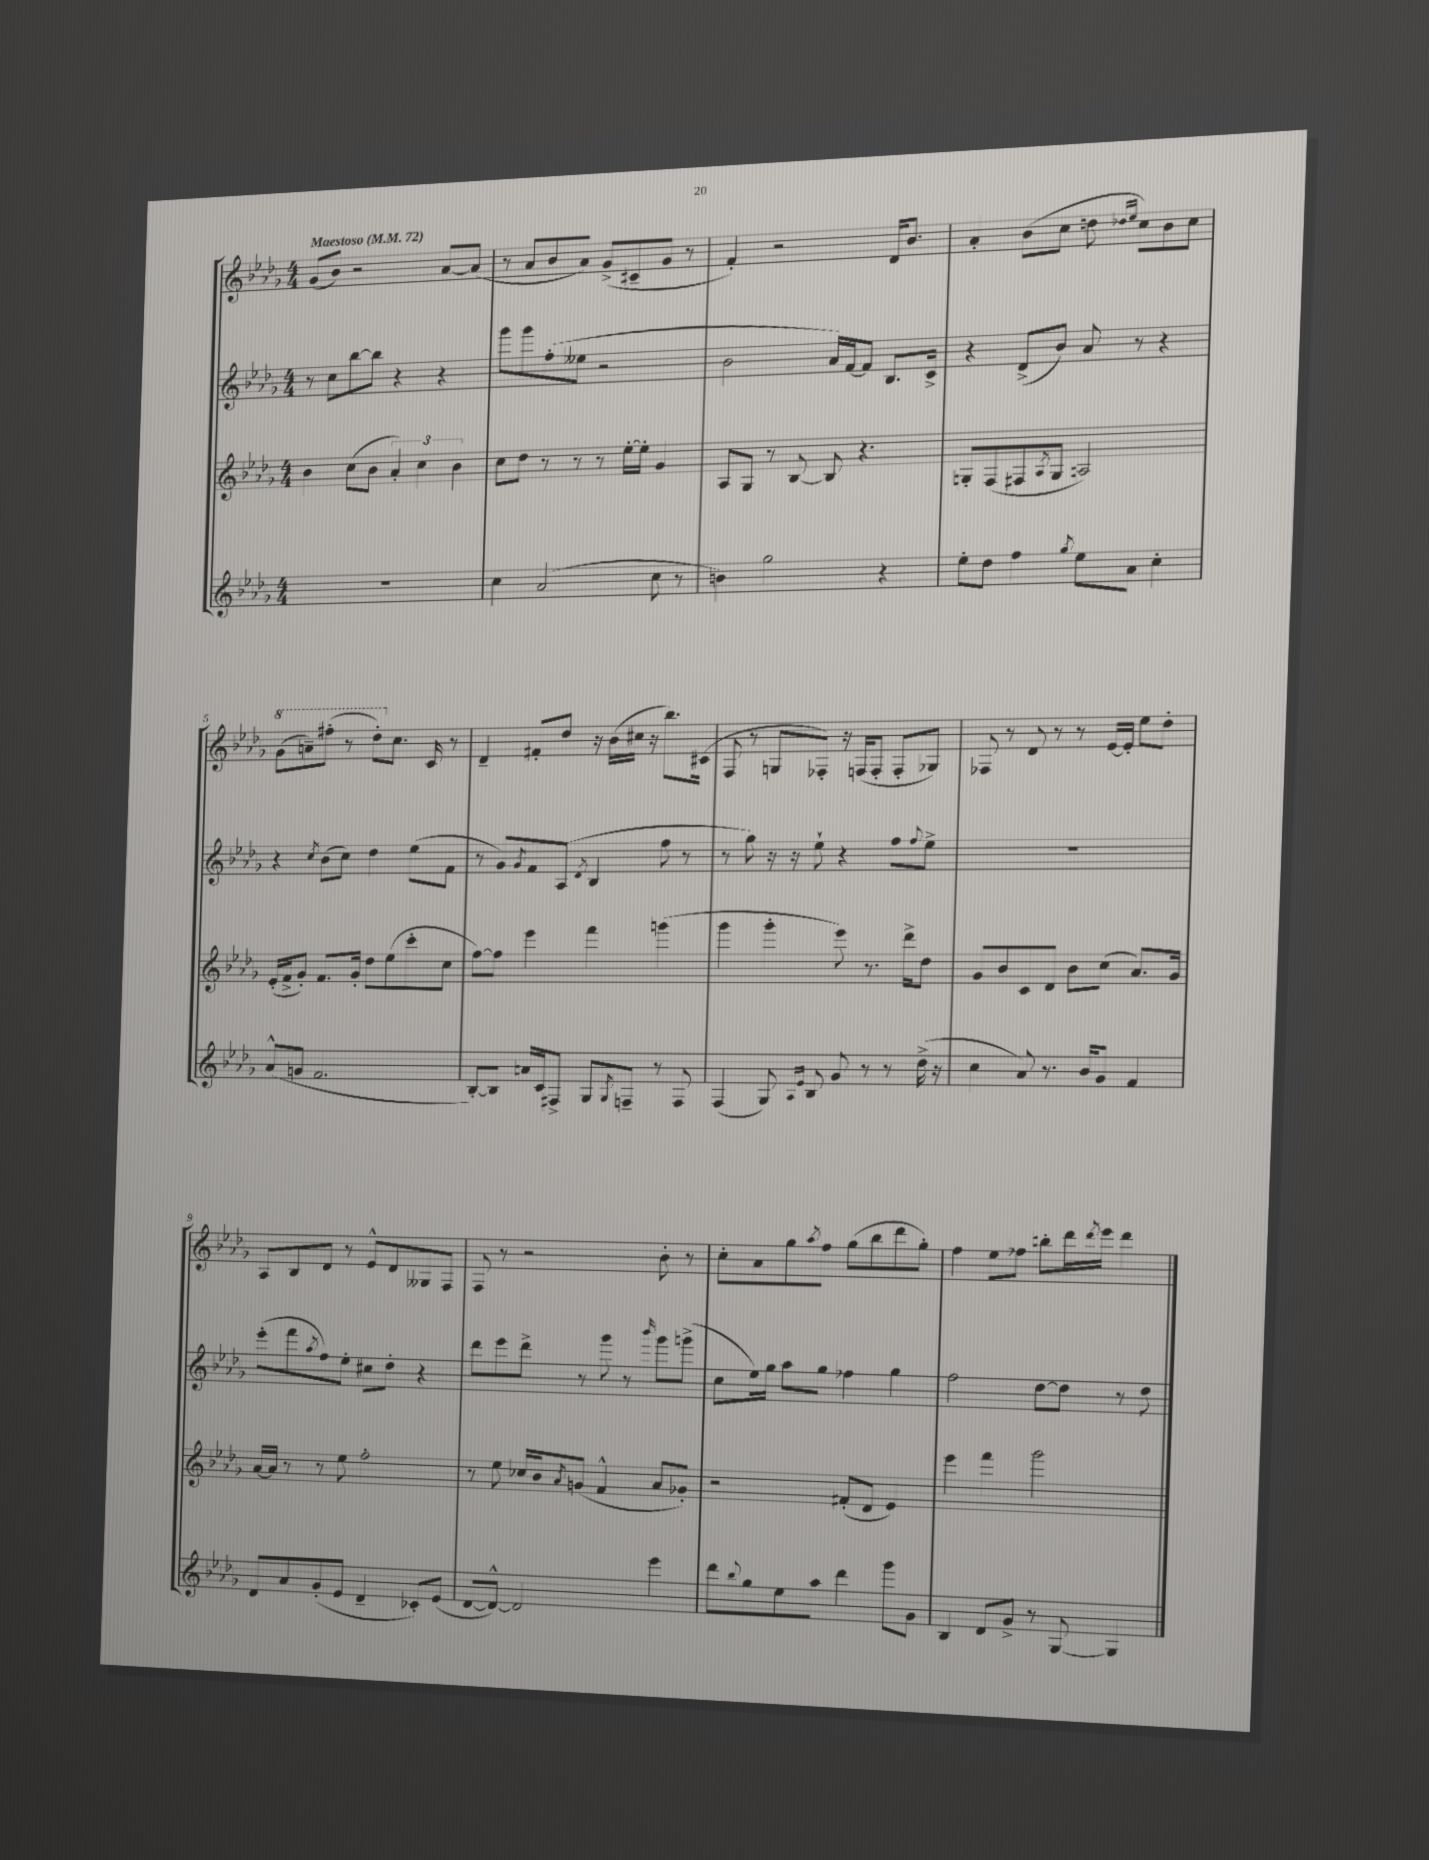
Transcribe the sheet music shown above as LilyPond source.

<<
\new StaffGroup <<
\new Staff = "s0" {
    \clef treble \key des \major \numericTimeSignature \time 4/4 \tempo "Maestoso" 4 = 72
    ges'8( bes'8) r2 aes'8~ aes'8( |
    r8 aes'8 bes'8 aes'8) ges'8->( cis'8-- ges'8 r8 |
    f'4-.) r2 des'16 bes'8. |
    aes'4-. bes'8( c''8 d''8 \grace { des''16 ees''16 } c''8) bes'8 c''8 |
    \ottava #1 ges''8( a''8--) fis'''8-.( r8 des'''8-.) \ottava #0 c''8. c'16 r8 |
    des'4-- fis'8-. des''8 r16 bes'16( cis''16 r16 bes''8.) cis'16( |
    f8 r8 g8 fes8-.) r16 f16( f8-. f8-. ges8) |
    fes8 r8 des'8 r8 r8 ees'16~ ees'16-. ees''8 des''8-. |
    aes8 bes8 des'8 r8 ees'8-^ des'8 geses8 f8 |
    f8 r8 r2 bes'8-. r8 |
    c''8-. aes'8 ges''8 \acciaccatura { aes''8 } f''8 ges''8( bes''8 des'''8 ges''8-.) |
    f''4 ees''8 fes''8 b''8-. des'''16 \acciaccatura { des'''8 } ees'''16 des'''4 \bar "|." |
}
\new Staff = "s1" {
    \clef treble \key des \major \numericTimeSignature \time 4/4
    r8 c''8 bes''8~ bes''8 r4 r4 |
    ges'''8 ges'''8 f''8-.( eeses''8 r2 |
    bes'2 aes'16) f'16~ f'8 bes8. c'16-> |
    r4 des'8->( bes'8) aes'8 r8 r4 |
    r4 \acciaccatura { c''8 } bes'8( c''8) des''4 ees''8( f'8 |
    r8 ges'8) \acciaccatura { ges'8 } f'8 aes8( \acciaccatura { des'8 } bes4 f''8 r8 |
    r8 ges''8) r16 r16 ees''8-! r4 f''8 \appoggiatura { f''8 } ees''8-> |
    R1 |
    ees'''8-.( f'''8 \acciaccatura { aes''8 } f''8) ees''8-. cis''8 des''8-. r4 |
    des'''8 ees'''8 des'''8-> r8 ges'''8 r8 \grace { bes'''16 } ges'''8 g'''8->( |
    c''8 ees''16) ges''16 aes''8 ges''8 fes''4 ges''4 |
    f''2 des''8~ des''8 r8 des''8 \bar "|." |
}
\new Staff = "s2" {
    \clef treble \key des \major \numericTimeSignature \time 4/4
    bes'4 c''8( bes'8 \tuplet 3/2 { aes'4-.) c''4 bes'4 } |
    c''8 des''8 r8 r8 r8 ees''16~-. ees''16-. ges'4 |
    aes8 ges8 r8 bes8~ bes8 r4. |
    g8-. f8( fis8 \acciaccatura { aes8 } g8 a2) |
    ees'16-.( f'16-> ges'8-.) f'8. ges'16-. des''8 ees''8( c'''8-. c''8 |
    f''8~) f''8 ees'''4 f'''4 g'''4( |
    ges'''4 ges'''4-. ees'''8) r8. des'''16-> des''8 |
    ges'8 bes'8 c'8 des'8 bes'8 c''8( aes'8.) ges'16 |
    aes'16~ aes'16 r8 r8 ees''8 f''2-. |
    r8 ees''8 ces''16 bes'16 \acciaccatura { aes'8 } g'8( f'4-^ aes'8 ges'8-.) |
    r2 fis'8-.( des'8 ees'4) |
    ees'''4 f'''4 ges'''2 \bar "|." |
}
\new Staff = "s3" {
    \clef treble \key des \major \numericTimeSignature \time 4/4
    R1 |
    c''4 aes'2( c''8 r8 |
    b'4) ges''2 r4 |
    ees''8-. des''8 f''4 \acciaccatura { ges''8 } ees''8 aes'8 c''4-. |
    aes'8-^( g'8 f'2. |
    bes8~-.) bes8 a'16 c'16 fis8-> ges8 \acciaccatura { ges8 } f8-- r8 f8 |
    f4( ges8) \grace { aes16 ees'16 } bes8 ges'8 r8 r8 des''16->( r16 |
    c''4 aes'8) r8. bes'16 ges'8 f'4 |
    des'8 aes'8 ges'8-.( ees'8 des'4-- ces'8-.) ees'8( |
    des'8~ des'8~-^) des'2 ees'''4 |
    des'''8 \appoggiatura { bes''8 } ges''8 ees''8 aes''8 des'''4 ges'''8 ges'8 |
    bes4 des'8 ges'8-> r8 ges8~ ges4 \bar "|." |
}
>>
>>
